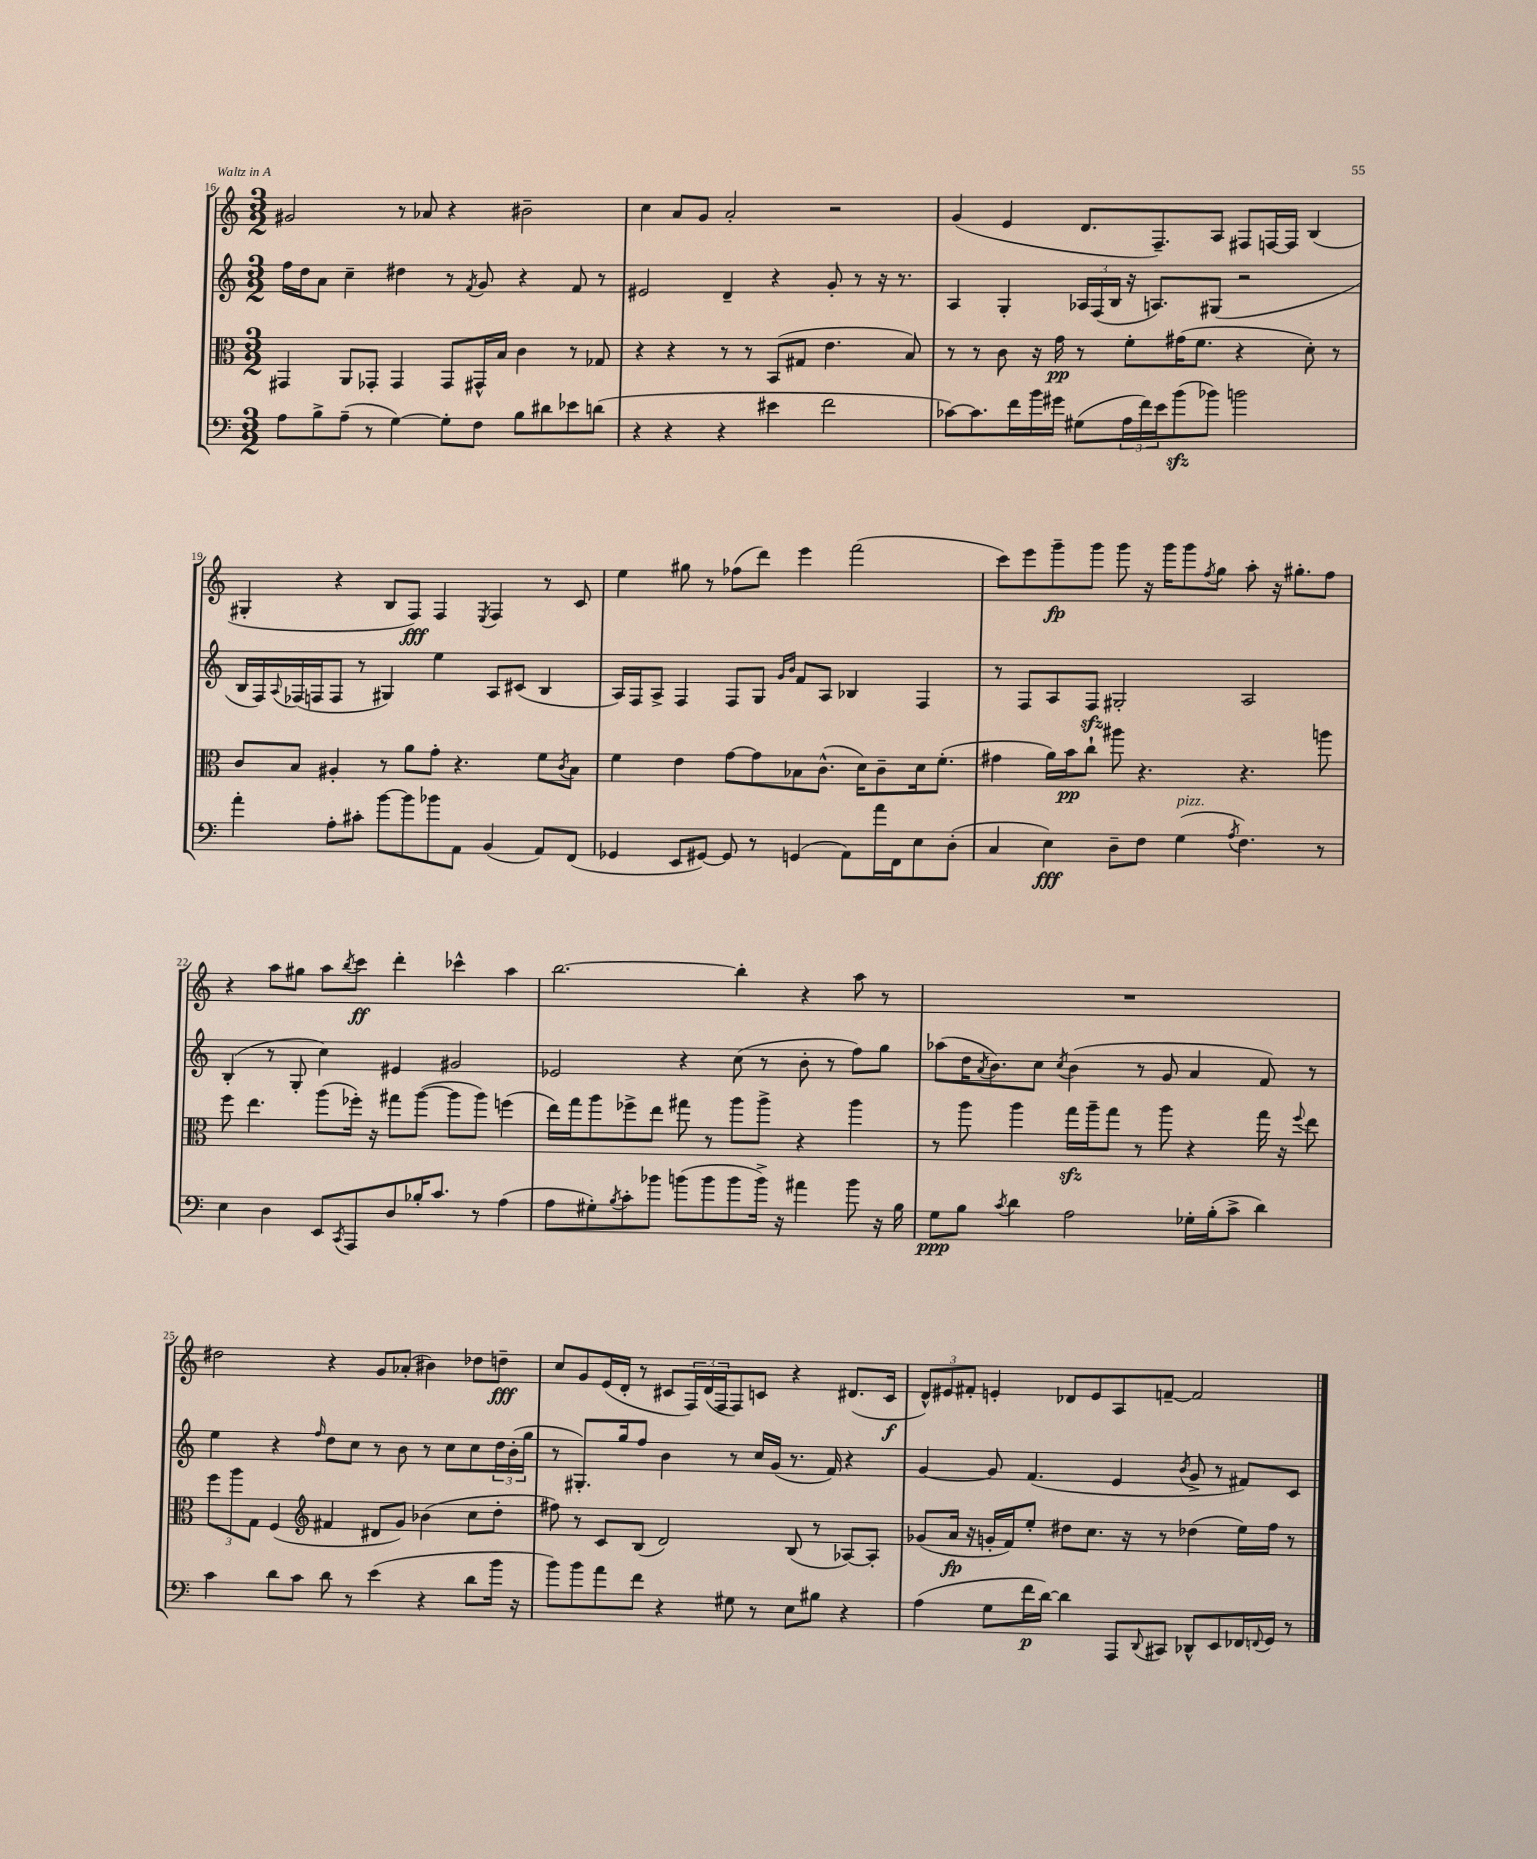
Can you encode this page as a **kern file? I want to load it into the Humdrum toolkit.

**kern	**kern	**kern	**kern
*staff4	*staff3	*staff2	*staff1
*clefF4	*clefC3	*clefG2	*clefG2
*k[]	*k[]	*k[]	*k[]
*M3/2	*M3/2	*M3/2	*M3/2
8A	4GG#	16ff	2g#
.	.	16dd	.
8B^	.	8a	.
(8A~	8AA	4cc~	.
8r	8GG-'	.	.
[4G)	4GG-	4dd#	8r
.	.	.	8a-
8G']	8GG-	8r	4r
.	.	8qf	.
8F	16GG#^^	8g	.
.	16B	.	.
8B	4c	4r	2b#~
8d#	.	.	.
8e-	8r	8f	.
(8d	8G-	8r	.
=	=	=	=
4r	4r	2e#	4cc
4r	4r	.	8a
.	.	.	8g
4r	8r	4d~	2a'
.	8r	.	.
4e#	(8BB	4r	.
.	8G#	.	.
2f	4.e	8g'	2r
.	.	8r	.
.	.	16r	.
.	.	8.r	.
.	8B)	.	.
=	=	=	=
[8c-)	8r	4A	(4g
8.c-]	8r	.	.
.	8c	4G'	4e
16f	.	.	.
16b	16r	.	.
16g#	16g	.	.
(8G#	8r	24A-	8.d
.	.	(24F	.
.	.	24B	.
24A	8f'	16r	.
24f)	.	.	.
.	.	8.A)	8.F~)
24e	.	.	.
(8b	(16g#	.	.
.	8.f	.	.
8b-)	.	(8G#	8A
2b	4r	2r	8F#
.	.	.	[16F
.	.	.	16F]
.	8d')	.	(4B
.	8r	.	.
=	=	=	=
4a'	8c	16B	4G#'
.	.	16F)	.
.	.	8qqA	.
.	8B	(16F-	.
.	.	16F	.
8A'	4A#'	8F	4r
8c#'	.	8r	.
[8b	8r	4G#)	8B
8b]	8a	.	8F)
8b-	8g'	4ee	4F
8AA	4.r	.	.
.	.	.	8qE
(4BB	.	8A	4F
.	.	(8c#	.
8AA)	8f	4B	8r
.	8qc	.	.
(8FF	8B	.	8c
=	=	=	=
4GG-	4f	16A)	4ee
.	.	16F	.
.	.	8A^	.
8EE	4e	4F	8gg#
[8GG#)	.	.	8r
8GG#]	[8g	8F	(8ff-
8r	8g]	8G	8ddd)
.	.	16qqg	.
.	.	16qqb	.
(4GG	8B-	8f	4eee
.	(8.c^^	8A	.
8AA)	.	4B-	(2fff
.	16d)	.	.
16a	8c~	.	.
16FF	.	.	.
8E	16d	4F	.
.	(8.f'	.	.
(8D'	.	.	.
=	=	=	=
4C	4g#	8r	8ccc)
.	.	8F	8eee
4E)	16a)	8A	8ggg~
.	16b	.	.
.	8cc`	8F	8ggg
8D~	8aa#	2G#'	8ggg
8F	4.r	.	16r
.	.	.	16ggg
(4G	.	.	8ggg
.	.	.	8qff
.	.	.	8gg
8qA	.	.	.
4.F)	4.r	2A	8aa'
.	.	.	16r
.	.	.	8.gg#'
8r	8aa	.	8ff
=	=	=	=
4E	8ff	(4B'	4r
.	4.ee	.	.
4D	.	8r	8aa
.	.	8G'	8gg#
8EE	(8aa	4cc)	8aa
8qCC	.	.	8qbb
8AAA	16ff-')	.	8ccc
.	16r	.	.
8D	8gg#	4e#	4ddd'
16B-'	([8aa	.	.
8.c	.	.	.
.	8aa]	2g#	4ccc-^^
8r	8aa)	.	.
(4A	(4ff	.	4aa
=	=	=	=
8A	16ee)	2e-	[2.bb
.	16gg	.	.
8G#')	8aa	.	.
8qB	.	.	.
8c'	8ff-^	.	.
8b-	8ee	.	.
(8b	8gg#	4r	.
8b	8r	.	.
8b	8aa	(8cc	4bb']
16b^)	8aa^	8r	.
16r	.	.	.
4a#	4r	8b'	4r
.	.	8r	.
8b	4aa	8ff)	8aa
16r	.	8gg	8r
16B	.	.	.
=	=	=	=
8G	8r	(8aa-	1.r
8B	8aa	16dd	.
.	.	8qa	.
.	.	8.b)	.
8qc	.	.	.
4d	4aa	.	.
.	.	8cc	.
.	.	8qcc	.
2A	16gg	(4b	.
.	16aa~	.	.
.	8gg	.	.
.	8r	8r	.
.	8aa	8g	.
16G-'	4r	4a	.
(16B'	.	.	.
8c^	.	.	.
4d)	16gg	8f)	.
.	16r	.	.
.	8qqff	.	.
.	8ee	8r	.
=	=	=	=
4c	12ff	4ee	2dd#
.	12aa	.	.
.	12G	.	.
8d	(4F	4r	.
8c	.	.	.
*	*clefG2	*	*
.	.	16qqff	.
8d	4f#	8dd	4r
8r	.	8cc	.
(4e	8d#	8r	8g
.	8g)	8b	(8a-'
4r	(4b-	8r	4b#)
.	.	8cc	.
8d	8cc	8cc	8dd-
16b	8dd'	24dd	8dd~
.	.	(24b'	.
16r	.	.	.
.	.	24gg	.
=	=	=	=
8b)	8ff#)	8r	8cc
8b	8r	8.G#')	8g
8a	8c	.	(16e
.	.	16gg	16d'
8f	(8B	8ff	8r
4r	2d)	4b	8c#
.	.	.	24F)
.	.	.	(24d
.	.	.	24F
8G#	.	8r	8F)
8r	.	16cc	8c
.	.	(16g	.
8E	(8B	8.r	4r
8B#	8r	.	.
.	.	16f)	.
4r	[8A-)	4r	(8.d#
.	8A-']	.	.
.	.	.	16c
=	=	=	=
(4A	(8g-	[4g	12d^^)
.	.	.	12e#
.	16a	.	.
.	.	.	12f#'
.	16r	.	.
8G	16g'	8g]	4e'
.	16f)	.	.
16f	8ee'	(4.f	.
[16d)	.	.	.
4d]	8dd#	.	8d-
.	8.cc	.	8e
8AAA	.	4e	8A
.	16r	.	.
8qqDD	.	.	.
8CC#	8r	.	[8f~
.	.	8qb	.
8DD-^^	(4dd-	8g^	2f]
8EE	.	8r	.
16FF-	16ee)	8f#)	.
8qqFF	.	.	.
16GG	16ff	.	.
8r	8r	8c	.
==	==	==	==
*-	*-	*-	*-
